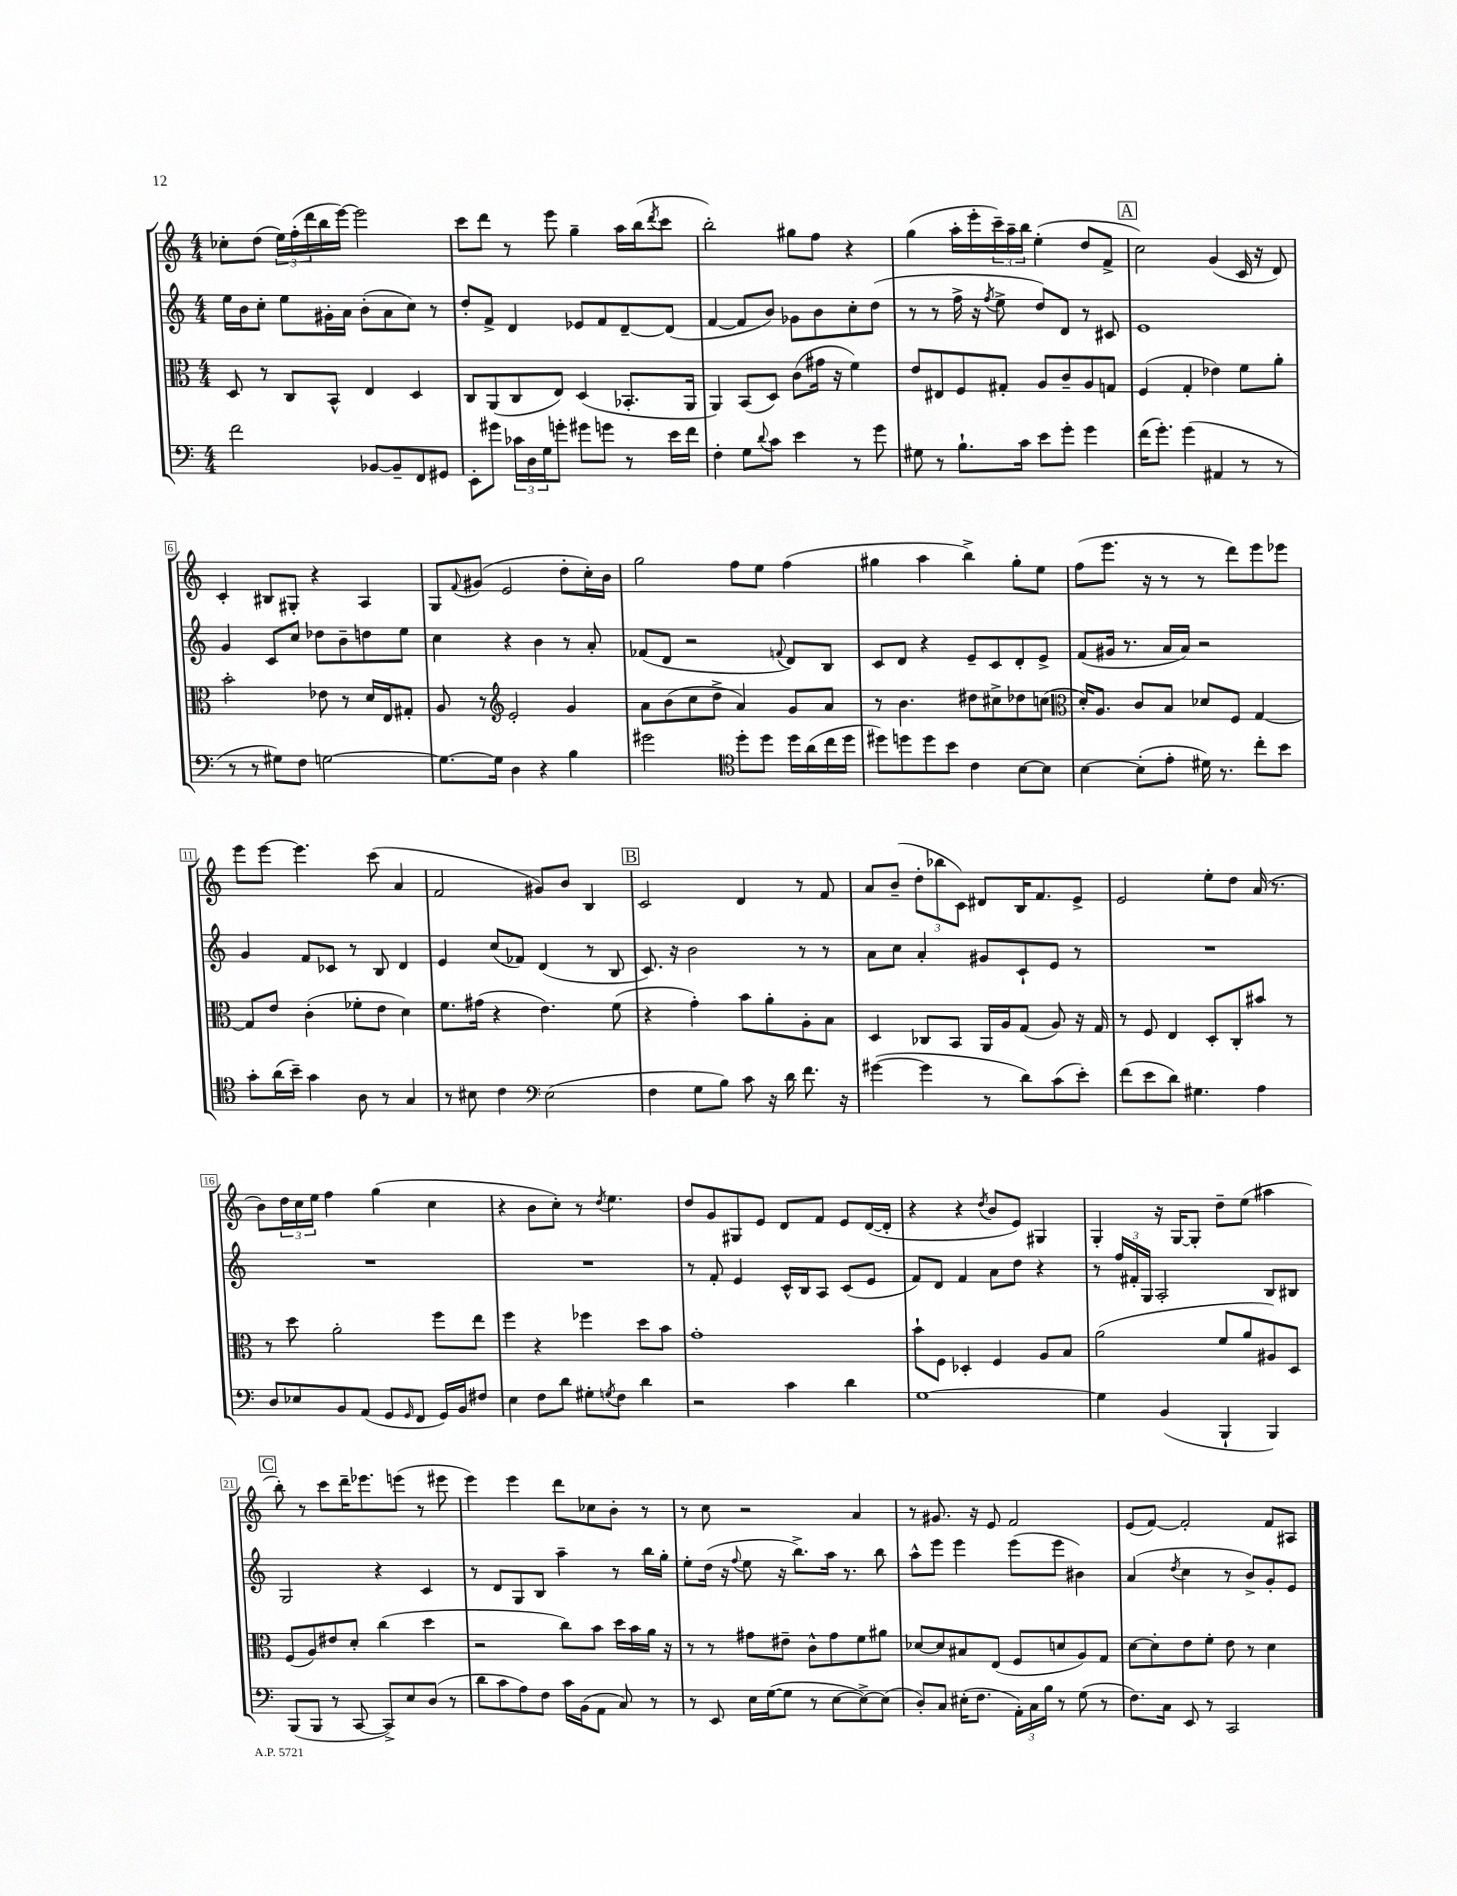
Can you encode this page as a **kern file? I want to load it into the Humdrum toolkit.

**kern	**kern	**kern	**kern
*part4	*part3	*part2	*part1
*staff4	*staff3	*staff2	*staff1
*clefF4	*clefC3	*clefG2	*clefG2
*k[]	*k[]	*k[]	*k[]
*M4/4	*M4/4	*M4/4	*M4/4
=1	=1	=1	=1
2f\	8D/	16ee\LL	8cc-X'\L
.	.	16b\J	.
.	8r	8cc'\J	(8dd\J
.	8C/L	8ee\L	24ee\LL)
.	.	.	(24ff'\
.	.	.	24ddd\
.	8BB^^/J	16g#X'\L	16bb\
.	.	16a\JJ	[16eee\JJ)
[8BB-X/L	4E/	(8b'\L	2eee\]
8BB-~/]	.	8a\	.
8FF/	4D/	8cc\J)	.
8GG#X/J	.	8r	.
=2	=2	=2	=2
8EE'\L	8C/L	8dd'/L	8ccc\L
8g#X\J	(8AA/	8f^/J	8ddd\J
24c-X\LL	8C/	4d/	8r
24D\	.	.	.
24G\J	.	.	.
8gn'\J	8E/J)	.	8eee\
8g#X\L	(4D/	8e-X/L	4gg~\
8gn\J	.	8f/	.
8r	8.BB-X'/L	[8d~/	16aa\LL
.	.	.	(16bb\J
.	.	.	8qddd/
16e\LL	.	(8d/J]	8ccc\J
16f\JJ	16AA/Jk	.	.
=3	=3	=3	=3
4F'\	4AA/)	[4f/	2bb'\)
8G\L	(8BB/L	8f/L]	.
8qqd/	.	.	.
8c\J	8D/J)	8b/J)	.
4e\	(8c\L	8g-X\L	8gg#X\L
.	16g#X\Jk	8b\	8ff\J
.	16r	.	.
8r	4f\)	8cc'\	4r
8g\	.	(8dd\J	.
=4	=4	=4	=4
8G#X\	8e/L	8r	(4gg\
8r	8E#X/	8r	.
8.B`\L	8F/	16ff^\	16aa'\LL
.	.	16r	16eee'\
.	.	8qff/	.
.	8G#X'/J	8ee^\	24ccc~\)
.	.	.	24aa~\
16c\Jk	.	.	.
.	.	.	24bb\JJ
8e\L	8A/L	8dd/L)	(4ee'\
8g'\J	8c~/	8d/J	.
4g\	8A/	8r	8dd/L
.	8Gn/J	8c#X/	8f^/J
!!LO:REH:place=s1:t=A
=5	=5	=5	=5
(16f\KL	(4F/	1e	2cc\)
8.g'\J)	.	.	.
(4g\	4G'/	.	.
4AA#X/	4e-X\)	.	(4g/
8r	8f\L	.	16c/
.	.	.	16r
8r	8a'\J	.	8d/)
!!LO:LB:g=z
=6	=6	=6	=6
8r	2b'\	4g/	4c'/
8r	.	.	.
8G#X\L)	.	8c/L	8B#X/L
8F\J	.	8cc/J	8G#X'/J
[2Gn\	8e-X\	8dd-X\L	4r
.	8r	8b~\	.
.	16d/LL	8ddn\	4A/
.	16E/J	.	.
.	8G#X'/J	8ee\J	.
=7	=7	=7	=7
8.G\L_	8A/	4cc\	8G/L
.	.	.	8qqf/
.	8r	.	(8g#X/J
16G\Jk]	.	.	.
*	*clefG2	*	*
4D\	2e'/	4r	2e/
4r	.	4b\	.
4B\	4g/	8r	8dd'\L
.	.	8a'/	16cc'\L)
.	.	.	16b\JJ
=8	=8	=8	=8
2g#X\	8a\L	(8f-X/L	2gg\
.	(8b\	8d/J	.
.	8cc\	2r	.
.	8dd^\J	.	.
*clefC4	*	*	*
8dd'\L	4a/)	.	8ff\L
8dd\J	.	.	8ee\J
.	.	8qqfn/	.
16dd\LL	8g/L	8d/L)	(4ff\
(16a\	.	.	.
16cc\	8a/J	8B/J	.
16dd\JJ	.	.	.
=9	=9	=9	=9
8dd#X\L)	8r	8c/L	4gg#X\
8ddn\	4.b\	8d/J	.
8dd\	.	4r	4aa\
8b\J	.	.	.
4c\	8dd#X\L	8e~/L	4bb^\)
.	8cc#X^\	8c/	.
[8B\L	8dd-X\	8d'/	8gg#'\L
8B\J]	(8ccn\J	8e^/J	8ee\J
=10	=10	=10	=10
*	*clefC3	*	*
[4B\	16d'/KL)	(8f/L	(8ff\L
.	8.A/J	.	.
.	.	16g#X/Jk	8.eee\J
.	.	8.r	.
(8B'\L]	8c/L	.	.
.	.	.	16r
8e'\J	8B/J	16a/LL	8r
.	.	16a/JJ)	.
16d#X\)	8d-X/L	2r	8r
8.r	.	.	.
.	8F/J	.	8ddd\L)
8cc'\L	[4G/	.	8eee\
8b\J	.	.	8eee-X\J
!!LO:LB:g=z
=11	=11	=11	=11
8g'\L	8G/L]	4g/	8eee\L
(16a\L	8e/J	.	[8eee\J
16b~\JJ)	.	.	.
4g\	(4c'\	8f/L	4.eee\]
.	.	8c-X/J	.
8A\	8f-X'\L	8r	.
8r	8e\J	8B/	(8ccc\
4G/	4d\)	4d/	4a/
=12	=12	=12	=12
8r	8.f\L	4e/	2f/
8B#X\	.	.	.
.	(16g#X\Jk	.	.
4c\	4r	(8cc/L	.
.	.	8f-X/J)	.
*clefF4	*	*	*
(2E\	4.e\)	(4d/	8g#X/L)
.	.	.	8b/J
.	.	8r	4B/
.	(8f\	8B/	.
!!LO:REH:place=s1:t=B
=13	=13	=13	=13
4F\	4r	8.c/)	2c/
.	.	16r	.
8G\L	4g'\)	2b\	.
8B\J)	.	.	.
8c\	8b\L	.	4d/
16r	8a'\	.	.
16d\	.	.	.
8.f\	8A'\	8r	8r
.	8B\J	8r	8f/
16r	.	.	.
=14	=14	=14	=14
([4g#X\	4D/	8a\L	8a/L
.	.	8cc\J	(8b~/J
4g#\]	8C-X/L	4a'/	12dd'\L
.	.	.	12bb-X\
.	8BB/J	.	.
.	.	.	12c\J)
8r	16AA/LL	8g#X/L	8d#X/L
.	16A/J	.	.
8d\L)	(8G/J	8c`/	16B/K
.	.	.	8.f/
(8c\	8A/)	8e/J	.
8e'\J)	16r	8r	8e^/J
.	16G/	.	.
=15	=15	=15	=15
(8f\L	8r	1r	2e/
8e\	8F/	.	.
8d\J)	4E/	.	.
4.G#X\	.	.	.
.	8D'/L	.	8ee'\L
.	8C'/	.	8dd\J
4A\	8b#X/J	.	(16a/
.	.	.	8.r
.	8r	.	.
!!LO:LB:g=z
=16	=16	=16	=16
8D/L	8r	1r	8b\L)
8E-X/	8dd\	.	24dd\L
.	.	.	24cc\
.	.	.	24ee\JJ
8BB/	2a'\	.	4ff\
(8AA/J	.	.	.
8GG/L	.	.	(4gg\
16qqGG/	.	.	.
8FF/J	.	.	.
16GG/LL)	8ff\L	.	4cc\
16BB/J	.	.	.
8F#X/J	8ee\J	.	.
=17	=17	=17	=17
4E\	4ff\	1r	4r
8F\L	4r	.	8b\L
8d\J	.	.	8cc'\J)
8G#X'\L	4ff-X\	.	8r
8qGn/	.	.	8qdd/
8F\J	.	.	4.ee\
4d\	8dd\L	.	.
.	8b\J	.	.
=18	=18	=18	=18
2r	1g'	8r	8dd/L
.	.	8f'/	8g/
.	.	4e/	8G#X/
.	.	.	8e/J
4c\	.	16c^^/LL	8d/L
.	.	16B/J	.
.	.	8A/J	8f/J
4d\	.	(8c/L	8e/L
.	.	8e/J	([16d/L
.	.	.	16d'/JJ]
=19	=19	=19	=19
[1G	8b`\L	8f/L)	4r
.	8F\J	8d/J	.
.	4D-X'/	4f/	4r
.	.	.	8qdd/
.	4F/	8a\L	8b/L
.	.	8dd\J	8e/J)
.	8A/L	4r	4G#X/
.	8B/J	.	.
=20	=20	=20	=20
4G\]	(2a\	8r	4G'/
.	.	24ff/LL	.
.	.	24f#X'/	.
.	.	24G/JJ	.
(4BB/	.	2A'/	16r
.	.	.	[16G/KL
.	.	.	8G'/J]
4BBB`/	8f/L	.	8dd~\L
.	8a/	.	(8ee\J
4BBB/)	8A#X/)	8B/L	4aa#X\
.	8D/J	8B#X/J	.
!!LO:LB:g=z
!!LO:REH:place=s1:t=C
=21	=21	=21	=21
(8BBB/L	(8F/L	2G/	8bb'\)
8BBB/J	8A/)	.	8r
8r	8e#X/	.	8ccc\L
[8CC/	8d'/J	.	16ddd~\K
.	.	.	8.eee-X\
8CC^/L])	(4cc\	4r	.
8E/	.	.	(8eeen\J
(8D/J	4dd\	4c/	8r
8r	.	.	8eee#X\
=22	=22	=22	=22
8d\L	2r	8r	4eee\)
8c\	.	8d/L	.
8A\)	.	8G/	4eee\
8F\J	.	8B/J	.
16c\LL	8cc\L)	4aa~\	8ddd\L
(16BB\J	.	.	.
8AA\J	8b\J	.	8cc-X\
8C/)	16dd\LL	8r	8b'\J
.	16b\	.	.
8r	16a\JJ	16bb\LL	8r
.	16r	16gg'\JJ	.
=23	=23	=23	=23
8r	8r	8ee'\L	8r
8EE/	8r	(16dd\Jk	8cc\
.	.	16r	.
.	.	8qqff/	.
16E\LL	8g#X\L	8ee\	2r
([16G\J	.	.	.
8G\J]	8e#X~\J	16r	.
.	.	8.bb^\L)	.
8r	8c^^\L	.	.
[8E\L	8g#\	16aa\Jk	.
.	.	8.r	.
8E^\_)	8f\	.	4a/
(8E\J]	8a#X\J	8bb\	.
=24	=24	=24	=24
8D'/L)	[8d-X/L	8aa^^\L	8r
8C/J	8d-/]	8eee\J	8.g#X/
(16E#X'\KL	8B#X/	4eee\	.
8.F\J	.	.	16r
.	(8E/J	.	8e/
24AA'\LL)	8F/L	(8eee\L	2f/
24C\	.	.	.
24B\JJ	.	.	.
8r	8dn/	8eee\J	.
(8G\	8A/)	4b#X\)	.
8r	8G/J	.	.
=25	=25	=25	=25
8.F\L)	[8d\L	(4a/	(8e/L
.	8d'\]	.	[8f/J)
16C\Jk	.	.	.
.	.	8qdd/	.
8EE/	8e\	4cc\	2f'/]
8r	8f'\J	.	.
2CC/	8e\	8r	.
.	8r	8b^/L)	.
.	4d\	8g'/	8f/L
.	.	8e/J	8A#X/J
==	==	==	==
*-	*-	*-	*-
